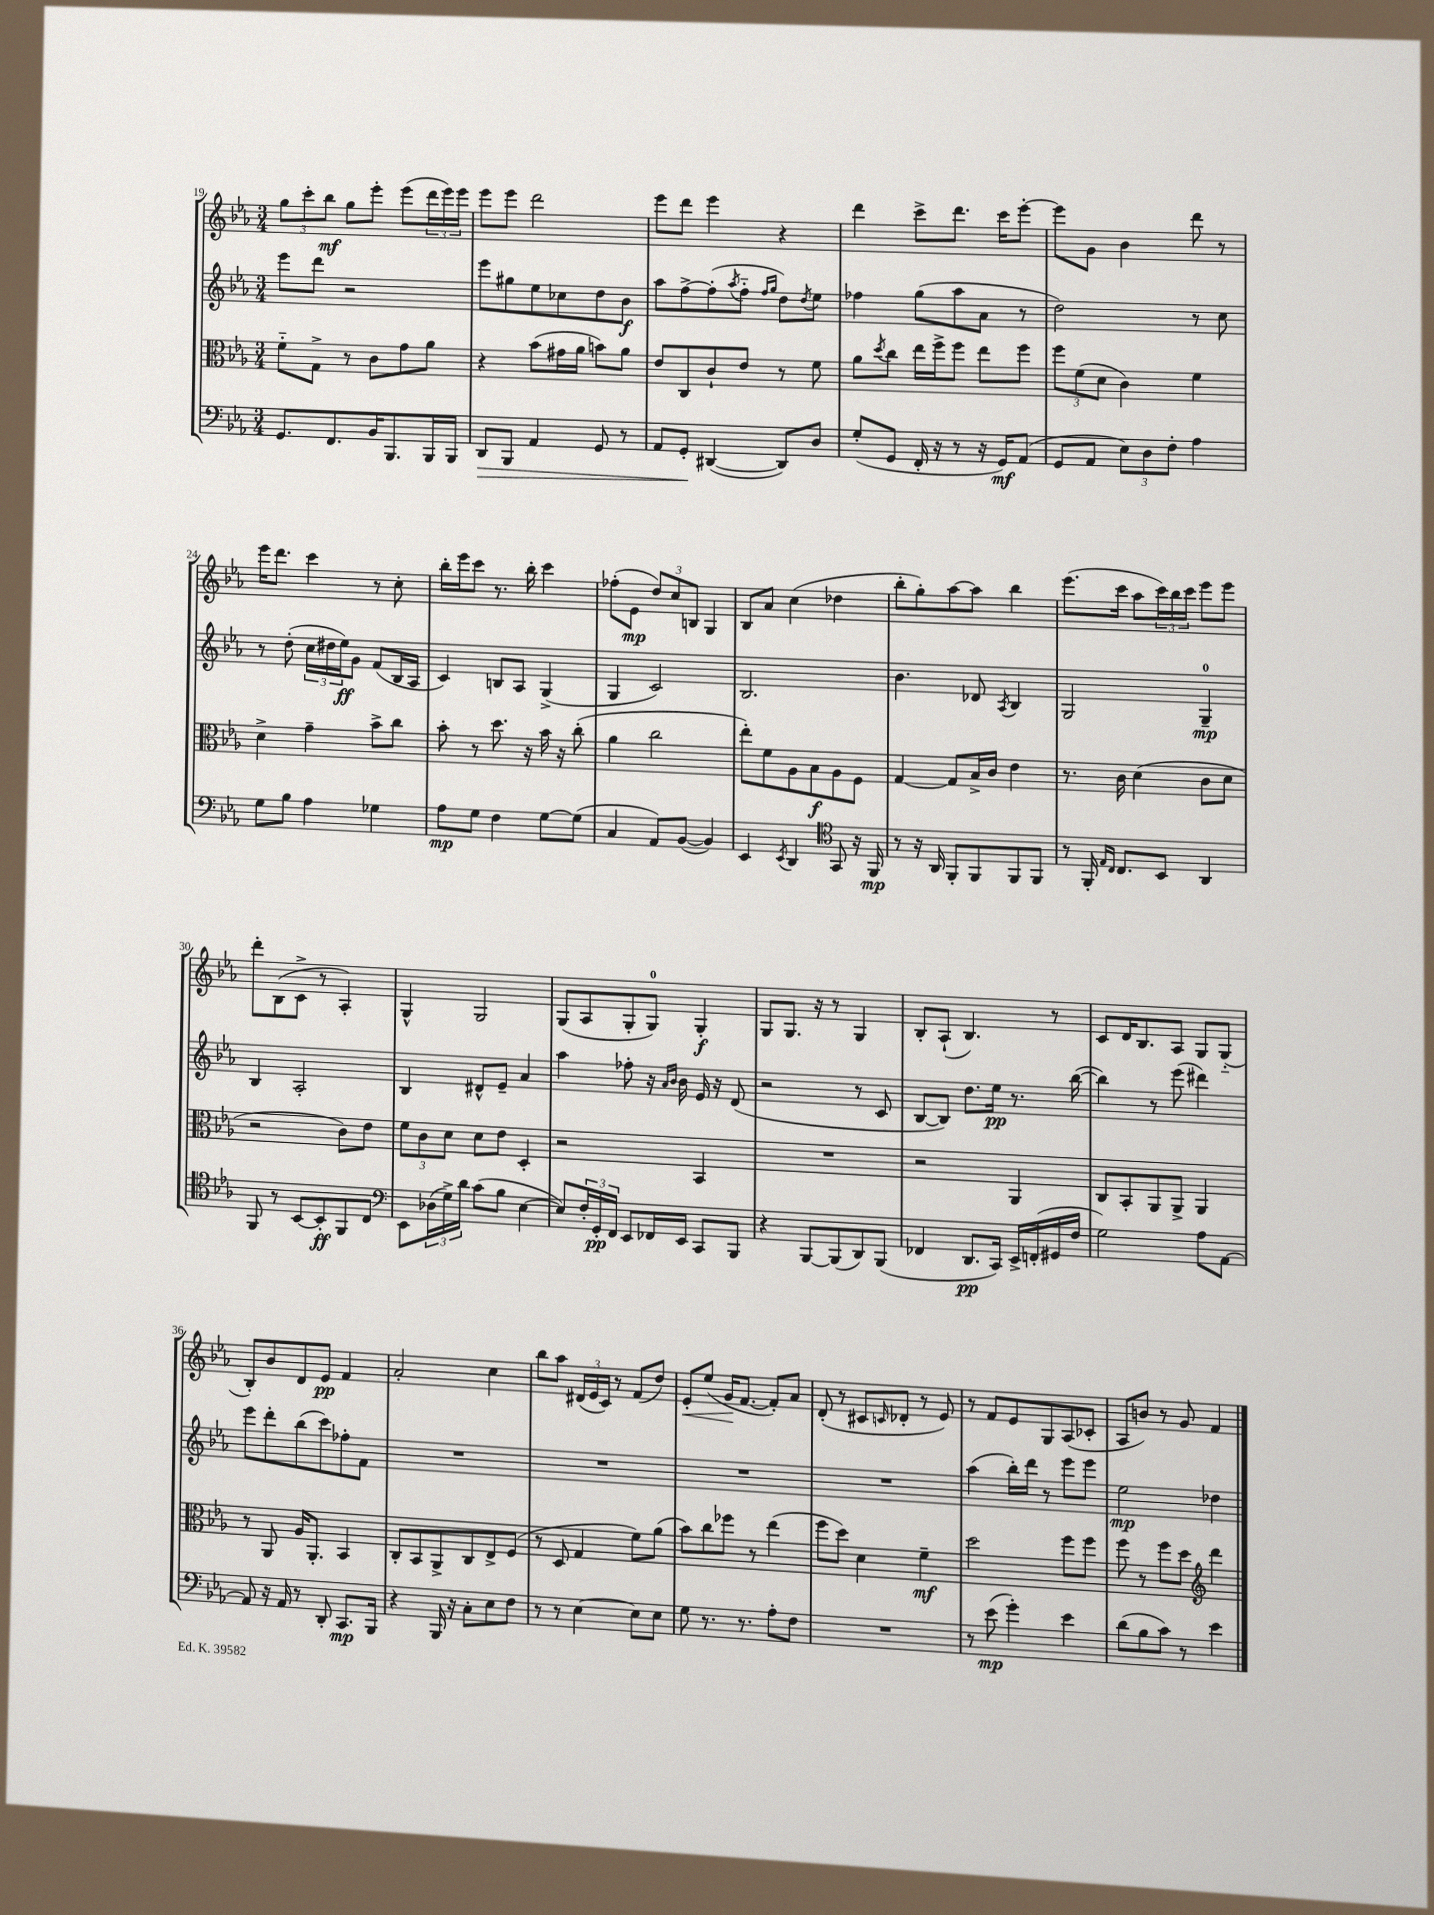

**kern	**dynam	**kern	**dynam	**kern	**dynam	**kern	**dynam
*part4	*part4	*part3	*part3	*part2	*part2	*part1	*part1
*staff4	*staff4	*staff3	*staff3	*staff2	*staff2	*staff1	*staff1
*clefF4	*	*clefC3	*	*clefG2	*	*clefG2	*
*k[b-e-a-]	*	*k[b-e-a-]	*	*k[b-e-a-]	*	*k[b-e-a-]	*
*M3/4	*	*M3/4	*	*M3/4	*	*M3/4	*
=19	=19	=19	=19	=19	=19	=19	=19
8.GG/L	.	8f\L	.	8eee-\L	.	12gg\L	.
.	.	.	.	.	.	12ccc'\	.
.	.	8G^\J	.	8ddd\J	.	.	.
.	.	.	.	.	.	12bb-\J	mf
8.FF/	.	.	.	.	.	.	.
.	.	8r	.	2r	.	8gg\L	.
16BB-/K	.	8c\L	.	.	.	8eee-'\J	.
8.BBB-/	.	.	.	.	.	.	.
.	.	8g\	.	.	.	(8eee-\L	.
16BBB-/L	.	8a-\J	.	.	.	24ddd\L	.
.	.	.	.	.	.	24eee-\)	.
16BBB-/JJ	.	.	.	.	.	.	.
.	.	.	.	.	.	24eee-\JJ	.
=20	=20	=20	=20	=20	=20	=20	=20
!	!LO:HP:b	!	!	!	!	!	!
8DD/L	>	4r	.	8eee-\L	.	8eee-\L	.
8BBB-/J	.	.	.	8gg#X\	.	8eee-\J	.
4AA-/	.	(8b-\L	.	8ee-\	.	2ddd\	.
.	.	16g#X\L	.	8cc-X\	.	.	.
.	.	16a-\JJ	.	.	.	.	.
8GG/	.	8bn\L)	.	8dd\	.	.	.
8r	.	8a-\J	.	8b-\J	f	.	.
=21	=21	=21	=21	=21	=21	=21	=21
8AA-/L	.	8e-/L	.	8aa-\L	.	8eee-\L	.
8GG'/J	.	8C/	.	[8ff^\	.	8ddd\J	.
([4DD#X/	]	8c`/	.	(8ff'\]	.	4eee-\	.
.	.	.	.	8qaa-/	.	.	.
.	.	8e-/J	.	8ff\J	.	.	.
.	.	.	.	16qqff/LL	.	.	.
.	.	.	.	16qqgg/JJ	.	.	.
8DD#/L])	.	8r	.	8dd\L)	.	4r	.
.	.	.	.	8qdd/	.	.	.
8D/J	.	8f\	.	8ee-\J	.	.	.
=22	=22	=22	=22	=22	=22	=22	=22
(8G'/L	.	8a-\L	.	4ff-X\	.	4ddd\	.
.	.	8qdd/	.	.	.	.	.
8GG/J	.	8cc\J	.	.	.	.	.
16FF'/	.	16ee-\LL	.	(8gg\L	.	8ccc^\L	.
16r	.	16ff^\J	.	.	.	.	.
8r	.	8ff\J	.	8aa-\	.	8.ddd\J	.
16r	.	8ee-\L	.	8a-\J	.	.	.
16GG/KL)	mf	.	.	.	.	16ccc\KL	.
(8AA-/J	.	8ff\J	.	8r	.	[8eee-'\J	.
=23	=23	=23	=23	=23	=23	=23	=23
8GG/L	.	12ff\L	.	2dd\)	.	8eee-\L]	.
.	.	(12f\	.	.	.	.	.
8AA-/J	.	.	.	.	.	8g\J	.
.	.	12d\J	.	.	.	.	.
12E-\L)	.	4c\)	.	.	.	4b-\	.
12D\	.	.	.	.	.	.	.
12F'\J	.	.	.	.	.	.	.
4A-\	.	4f\	.	8r	.	8ddd\	.
.	.	.	.	8cc\	.	8r	.
!!LO:LB:g=z
=24	=24	=24	=24	=24	=24	=24	=24
8G\L	.	4d^\	.	8r	.	16eee-\KL	.
.	.	.	.	.	.	8.ddd\J	.
8B-\J	.	.	.	(8dd'\	.	.	.
4A-\	.	4g~\	.	24cc\LL	.	4ccc\	.
.	.	.	.	24dd#X\	.	.	.
.	.	.	.	24ee-\J)	ff	.	.
.	.	.	.	8g\J	.	.	.
4G-X\	.	8b-^\L	.	(8f/L	.	8r	.
.	.	8cc\J	.	16B-/L	.	8cc'\	.
.	.	.	.	16A-/JJ	.	.	.
=25	=25	=25	=25	=25	=25	=25	=25
8A-\L	mp	8b-'\	.	4c/)	.	16bb-'\LL	.
.	.	.	.	.	.	16eee-\J	.
8G\J	.	8r	.	.	.	8ccc\J	.
4F\	.	8.dd\	.	8Bn/L	.	8.r	.
.	.	.	.	8A-/J	.	.	.
.	.	16r	.	.	.	16bb-'\	.
[8G\L	.	16b-\	.	(4G^/	.	4ccc\	.
.	.	16r	.	.	.	.	.
(8G\J]	.	(8cc'\	.	.	.	.	.
=26	=26	=26	=26	=26	=26	=26	=26
4C/	.	4a-\	.	4G/	.	(8ff-X'\L	.
.	.	.	.	.	.	8e-\J	mp
8AA-/L)	.	2cc\	.	2c/)	.	12dd/L)	.
.	.	.	.	.	.	12cc/	.
([8BB-/J	.	.	.	.	.	.	.
.	.	.	.	.	.	12Bn/J	.
4BB-/])	.	.	.	.	.	4G/	.
=27	=27	=27	=27	=27	=27	=27	=27
4EE-/	.	8ee-'\L)	.	2.B-/	.	8B-/L	.
.	.	8f\	.	.	.	8a-/J	.
8qEE-/	.	.	.	.	.	.	.
4DD/	.	8A-\	.	.	.	(4cc\	.
.	.	8B-\	f	.	.	.	.
*clefC4	*	*	*	*	*	*	*
8GG/	.	8A-\	.	.	.	4dd-X\	.
16r	.	8F\J	.	.	.	.	.
16FF/	mp	.	.	.	.	.	.
=28	=28	=28	=28	=28	=28	=28	=28
8r	.	[4G/	.	4.b-\	.	8bb-'\L	.
16r	.	.	.	.	.	8gg'\)	.
16AA-/	.	.	.	.	.	.	.
8FF'/L	.	8G/L]	.	.	.	[8aa-\	.
8FF/	.	16B-^/L	.	8d-X/	.	8aa-\J]	.
.	.	16c/JJ	.	.	.	.	.
.	.	.	.	8qA-/	.	.	.
8FF/	.	4e-\	.	4B-/	.	4bb-\	.
8FF/J	.	.	.	.	.	.	.
=29	=29	=29	=29	=29	=29	=29	=29
8r	.	8.r	.	2G/	.	(8.eee-\L	.
16FF'/	.	.	.	.	.	.	.
16qqE-/LL	.	.	.	.	.	.	.
16qqC/JJ	.	.	.	.	.	.	.
8.C/L	.	16c\	.	.	.	16ccc\Jk	.
.	.	(4d\	.	.	.	8aa-\L	.
8BB-/J	.	.	.	.	.	24ccc\L)	.
.	.	.	.	.	.	24bb-\	.
.	.	.	.	.	.	24ccc\JJ	.
4AA-/	.	8c\L	.	4G~/	mp	8eee-\L	.
.	.	8d\J	.	.	.	8eee-\J	.
!!LO:LB:g=z
=30	=30	=30	=30	=30	=30	=30	=30
8FF/	.	2r	.	4B-/	.	8ddd'\L	.
8r	.	.	.	.	.	(8B-\	.
[8BB-/L	.	.	.	2A-'/	.	8c^\J	.
8BB-'/]	ff	.	.	.	.	8r	.
8FF/	.	8c\L)	.	.	.	4A-'/)	.
8C/J	.	8e-\J	.	.	.	.	.
=31	=31	=31	=31	=31	=31	=31	=31
*clefF4	*	*	*	*	*	*	*
8EE-\L	.	12f\L	.	4B-/	.	4G^^/	.
.	.	12c\	.	.	.	.	.
(24D-X\L	.	.	.	.	.	.	.
24G^\)	.	12d\J	.	.	.	.	.
24d\JJ	.	.	.	.	.	.	.
(8c\L	.	8d\L	.	8d#X^^/L	.	2G/	.
8B-\J	.	8e-\J	.	8e-~/J	.	.	.
[4E-\	.	4D'/	.	4a-/	.	.	.
=32	=32	=32	=32	=32	=32	=32	=32
8E-/L])	.	2r	.	4aa-\	.	(8G/L	.
24F'/L	.	.	.	.	.	8A-/	.
24GG'/	pp	.	.	.	.	.	.
24FF/JJ	.	.	.	.	.	.	.
8EE-/L	.	.	.	8ff-X'\	.	8G'/	.
16FF-X/L	.	.	.	16r	.	8G/J)	.
.	.	.	.	16qqa-/LL	.	.	.
.	.	.	.	16qqb-/JJ	.	.	.
16EE-/JJ	.	.	.	16b-\	.	.	.
8CC/L	.	4BB-/	.	16e-/	.	4G'/	f
.	.	.	.	16r	.	.	.
8BBB-/J	.	.	.	(8d/	.	.	.
=33	=33	=33	=33	=33	=33	=33	=33
4r	.	2.r	.	2r	.	8G/L	.
.	.	.	.	.	.	8.G/J	.
[8BBB-/L	.	.	.	.	.	.	.
.	.	.	.	.	.	16r	.
(8BBB-/]	.	.	.	.	.	8r	.
8DD/)	.	.	.	8r	.	4G/	.
(8BBB-/J	.	.	.	8c/	.	.	.
=34	=34	=34	=34	=34	=34	=34	=34
4FF-X/	.	2r	.	[8B-/L	.	8B-'/L	.
.	.	.	.	8B-/J])	.	(8A-`/J	.
8.DD/L	pp	.	.	8.dd\L	.	4.B-/)	.
16CC/Jk)	.	.	.	16ee-\Jk	pp	.	.
16EE-^/LL	.	4AA-/	.	8.r	.	.	.
(16FFn'/	.	.	.	.	.	.	.
16GG#X/	.	.	.	.	.	8r	.
16F/JJ	.	.	.	([16bb-\	.	.	.
=35	=35	=35	=35	=35	=35	=35	=35
2G\)	.	8C/L	.	4bb-\])	.	8c/L	.
.	.	8BB-'/	.	.	.	16d/K	.
.	.	.	.	.	.	8.B-/	.
.	.	8AA-/	.	8r	.	.	.
.	.	8AA-^/J	.	(8eee-\	.	8A-/J	.
8A-\L	.	4AA-/	.	4ddd#X\)	.	8G/L	.
[8AA-\J	.	.	.	.	.	(8G/J	.
!!LO:LB:g=z
=36	=36	=36	=36	=36	=36	=36	=36
8AA-/]	.	8r	.	8eee-\L	.	8B-'/L)	.
16r	.	8AA-/	.	8ddd'\	.	8b-/	.
16AA-/	.	.	.	.	.	.	.
8r	.	16A-/KL	.	(8bb-\	.	8d/	.
.	.	8.AA-'/J	.	.	.	.	.
8DD'/	.	.	.	8ccc\)	.	8e-/J	pp
8.CC/L	mp	4BB-/	.	8ff-X'\	.	4f/	.
.	.	.	.	8f\J	.	.	.
16BBB-/Jk	.	.	.	.	.	.	.
=37	=37	=37	=37	=37	=37	=37	=37
4r	.	8C'/L	.	2.r	.	2a-'/	.
.	.	8BB-/	.	.	.	.	.
16BBB-/	.	8AA-^/	.	.	.	.	.
16r	.	.	.	.	.	.	.
8C'\L	.	8C/	.	.	.	.	.
8E-\	.	8E-^/	.	.	.	4cc\	.
8F\J	.	(8F/J	.	.	.	.	.
=38	=38	=38	=38	=38	=38	=38	=38
8r	.	8r	.	2.r	.	8bb-\L	.
8r	.	8D/	.	.	.	8aa-\J	.
[4E-\	.	4G/	.	.	.	(24d#X/LL	.
.	.	.	.	.	.	24e-/	.
.	.	.	.	.	.	24c/JJ)	.
.	.	.	.	.	.	8r	.
8E-\L]	.	8f\L)	.	.	.	(8f/L	.
8E-\J	.	(8a-\J	.	.	.	8dd/J)	.
=39	=39	=39	=39	=39	=39	=39	=39
!	!	!	!	!	!	!	!LO:HP:b
8G\	.	8b-\L)	.	2.r	.	8e-'/L	<
8.r	.	8cc\	.	.	.	(8ee-/J	.
.	.	8ff-X\J	.	.	.	16g/KL	.
8.r	.	.	.	.	.	[8.f/J	[
.	.	8r	.	.	.	.	.
8A-'\L	.	(4ee-\	.	.	.	8f'/L])	.
8F\J	.	.	.	.	.	8a-/J	.
=40	=40	=40	=40	=40	=40	=40	=40
2.r	.	8ff\L	.	2.r	.	(8d'/	.
.	.	8dd\J)	.	.	.	8r	.
.	.	4d\	.	.	.	8c#X/L	.
.	.	.	.	.	.	16qqcn/	.
.	.	.	.	.	.	8d-X'/J	.
.	.	4f~\	mf	.	.	8r	.
.	.	.	.	.	.	8e-/)	.
=41	=41	=41	=41	=41	=41	=41	=41
8r	.	2dd\	.	(4aa-\	.	8r	.
(8e-\	mp	.	.	.	.	8f/L	.
4g'\)	.	.	.	16bb-'\LL)	.	8e-/	.
.	.	.	.	16ddd\JJ	.	.	.
.	.	.	.	8r	.	8G/	.
4e-\	.	8ff\L	.	8eee-\L	.	(8A-/	.
.	.	8ff\J	.	8eee-\J	.	8c-X'/J	.
=42	=42	=42	=42	=42	=42	=42	=42
(8d\L	.	8ff\	.	2ee-\	mp	8A-/L	.
8B-\	.	8r	.	.	.	8bn/J)	.
8c\J)	.	8ff\L	.	.	.	8r	.
8r	.	8dd\J	.	.	.	8g/	.
*	*	*clefG2	*	*	*	*	*
4e-\	.	4ddd\	.	4dd-X\	.	4f/	.
==	==	==	==	==	==	==	==
*-	*-	*-	*-	*-	*-	*-	*-
